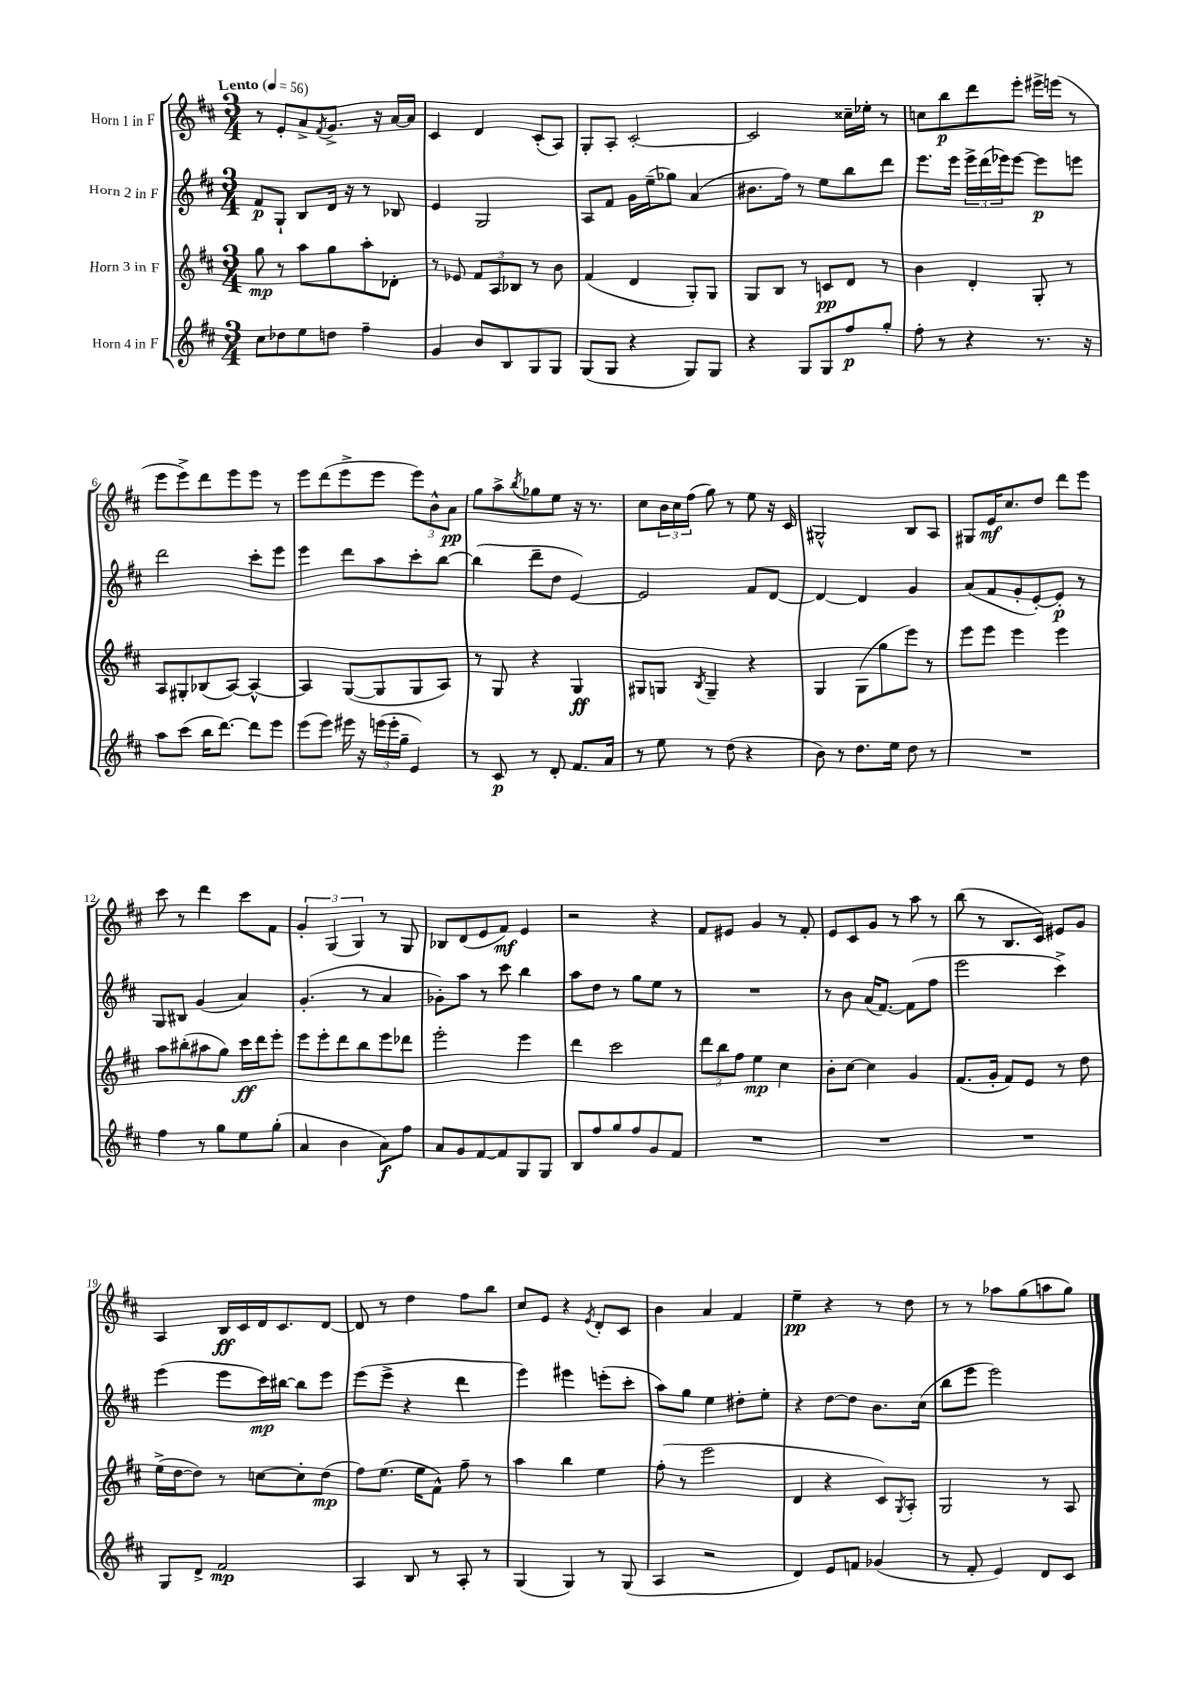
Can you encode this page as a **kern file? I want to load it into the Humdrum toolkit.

**kern	**dynam	**kern	**dynam	**kern	**dynam	**kern	**dynam
*part4	*part4	*part3	*part3	*part2	*part2	*part1	*part1
*staff4	*staff4	*staff3	*staff3	*staff2	*staff2	*staff1	*staff1
*I"Horn 4 in F	*	*I"Horn 3 in F	*	*I"Horn 2 in F	*	*I"Horn 1 in F	*
*clefG2	*	*clefG2	*	*clefG2	*	*clefG2	*
*k[f#c#]	*	*k[f#c#]	*	*k[f#c#]	*	*k[f#c#]	*
*M3/4	*	*M3/4	*	*M3/4	*	*M3/4	*
*MM56	*	*MM56	*	*MM56	*	*MM56	*
=1	=1	=1	=1	=1	=1	=1	=1
!	!	!	!	!	!	!LO:TX:a:B:t=Lento	!
8cc#\L	.	8gg\	mp	8f#/L	p	8r	.
8dd-X\	.	8r	.	8G`/J	.	8e'/L	.
8ee\	.	8aa\L	.	8B/L	.	8a^/	.
.	.	.	.	.	.	8qf#/	.
8ddn\J	.	8gg\	.	16d/Jk	.	8.g^/J	.
.	.	.	.	16r	.	.	.
4ff#~\	.	8aa'\	.	8r	.	.	.
.	.	.	.	.	.	16r	.
.	.	8d-X'\J	.	8B-X/	.	[16a/LL	.
.	.	.	.	.	.	16a/JJ]	.
=2	=2	=2	=2	=2	=2	=2	=2
4g/	.	8r	.	4e/	.	4c#/	.
.	.	8e-X/	.	.	.	.	.
8b/L	.	12f#/L	.	2G/	.	4d/	.
.	.	12A/	.	.	.	.	.
8B/	.	.	.	.	.	.	.
.	.	12B-X/J	.	.	.	.	.
8G/	.	8r	.	.	.	(8c#'/L	.
8G/J	.	8b\	.	.	.	8A/J)	.
=3	=3	=3	=3	=3	=3	=3	=3
(8G/L	.	(4f#/	.	8A/L	.	8G'/L	.
8G/J	.	.	.	8f#/J	.	8A'/J	.
4r	.	4d/	.	16g\LL	.	[2c#'/	.
.	.	.	.	(16ee~\J	.	.	.
.	.	.	.	8gg-X\J)	.	.	.
8G/L)	.	8G'/L)	.	(4a/	.	.	.
8G/J	.	8G/J	.	.	.	.	.
=4	=4	=4	=4	=4	=4	=4	=4
4r	.	8G/L	.	8.b#X\L	.	2c#/]	.
.	.	8B/J	.	.	.	.	.
.	.	.	.	16ff#\Jk)	.	.	.
8G/L	.	8r	.	8r	.	.	.
8G/	.	8cn/L	pp	8ee\L	.	.	.
8ff#/	p	8d/J	.	8bb\	.	16cc##X~\LL	.
.	.	.	.	.	.	16ee-X'\JJ	.
8gg'/J	.	8r	.	8ddd\J	.	8r	.
=5	=5	=5	=5	=5	=5	=5	=5
8ff#'\	.	4b\	.	8.eee\L	.	8ccn\L	.
8r	.	.	.	.	.	8bb\	p
.	.	.	.	16eee\Jk	.	.	.
4r	.	4d'/	.	24eee^\LL	.	8ddd\	.
.	.	.	.	(24ddd\	.	.	.
.	.	.	.	24eee-X\J)	.	.	.
.	.	.	.	[8eee-\J	.	8eee'\J	.
8.r	.	8G'/	.	8eee-\L]	p	16eee#X^\LL	.
.	.	.	.	.	.	(16eeen\JJ	.
.	.	8r	.	8eeen\J	.	8r	.
16r	.	.	.	.	.	.	.
!!LO:LB:g=z
=6	=6	=6	=6	=6	=6	=6	=6
8aa\L	.	8A/L	.	2ddd\	.	8eee\L	.
(8ccc#\J	.	8G#X'/	.	.	.	8eee^\)	.
16bb\KL	.	(8B-X/	.	.	.	8ddd\	.
[8.ddd\J)	.	.	.	.	.	.	.
.	.	[8A/J)	.	.	.	8eee\	.
8ddd\L]	.	4A^^/_	.	8ccc#'\L	.	8eee\J	.
8eee\J	.	.	.	8eee\J	.	8r	.
=7	=7	=7	=7	=7	=7	=7	=7
(8eee\L	.	4A/]	.	4eee\	.	8eee\L	.
8eee\J)	.	.	.	.	.	(8ddd\	.
16eee#X\	.	([8G/L	.	8ddd\L	.	8eee^\	.
16r	.	.	.	.	.	.	.
(24eeen\LL	.	8G/]	.	8aa\	.	8eee\J	.
24eee'\	.	.	.	.	.	.	.
24gg~\JJ	.	.	.	.	.	.	.
4e/)	.	8G/	.	8ccc#'\	.	12eee\L)	.
.	.	.	.	.	.	12b^^\	.
.	.	8A/J)	.	[8bb\J	.	.	.
.	.	.	.	.	.	12a\J	pp
=8	=8	=8	=8	=8	=8	=8	=8
8r	.	8r	.	(4bb\]	.	8gg\L	.
8c#/	p	8G/	.	.	.	8aa^\	.
.	.	.	.	.	.	8qbb/	.
8r	.	4r	.	8ddd~\L	.	8gg-X\	.
8d'/	.	.	.	8dd\J	.	8ee\J	.
8.f#/L	.	4G/	ff	[4e/)	.	16r	.
.	.	.	.	.	.	8.r	.
16a/Jk	.	.	.	.	.	.	.
=9	=9	=9	=9	=9	=9	=9	=9
8r	.	8G#X/L	.	2e/]	.	8cc#\L	.
8ee\	.	8Gn/J	.	.	.	24b\L	.
.	.	.	.	.	.	24cc#\	.
.	.	.	.	.	.	(24ff#\JJ	.
.	.	8qB/	.	.	.	.	.
8r	.	4G~/	.	.	.	8gg\)	.
(8dd\	.	.	.	.	.	8r	.
4r	.	4r	.	8f#/L	.	8ee\	.
.	.	.	.	[8d/J	.	16r	.
.	.	.	.	.	.	16c#/	.
=10	=10	=10	=10	=10	=10	=10	=10
8b\)	.	4G/	.	4d/_	.	2G#X^^/	.
8r	.	.	.	.	.	.	.
8.dd\L	.	(8G\L	.	4d/]	.	.	.
.	.	8gg\	.	.	.	.	.
16ee\Jk	.	.	.	.	.	.	.
8dd\	.	8eee\J)	.	4g/	.	8B/L	.
8r	.	8r	.	.	.	8A/J	.
=11	=11	=11	=11	=11	=11	=11	=11
2.r	.	8eee\L	.	(8a/L	.	8G#X/L	.
.	.	8eee\J	.	8f#/	.	16e/K	mf
.	.	.	.	.	.	8.cc#/	.
.	.	4eee\	.	8g'/	.	.	.
.	.	.	.	[8e'/)	.	8dd/J	.
.	.	4eee\	.	8e'/J]	p	8ddd\L	.
.	.	.	.	8r	.	8eee\J	.
!!LO:LB:g=z
=12	=12	=12	=12	=12	=12	=12	=12
4ff#\	.	8aa\L	.	8G/L	.	8ccc#\	.
.	.	(8bb#X'\	.	8B#X/J	.	8r	.
8r	.	8aa#X\	.	(4g/	.	4ddd\	.
8gg\L	.	8gg\J)	.	.	.	.	.
8ee\	.	16ccc#\LL	ff	4a/)	.	8ccc#\L	.
.	.	16ddd\J	.	.	.	.	.
(8gg'\J	.	8eee'\J	.	.	.	8f#\J	.
=13	=13	=13	=13	=13	=13	=13	=13
4a/	.	8eee\L	.	(4.g'/	.	6g'/	.
.	.	8eee'\	.	.	.	.	.
.	.	.	.	.	.	(6G/	.
4b\	.	8ddd\	.	.	.	.	.
.	.	.	.	.	.	6G/)	.
.	.	8bb\	.	8r	.	.	.
8a\L)	f	8eee\	.	4a/	.	8r	.
8ff#\J	.	8ddd-X\J	.	.	.	8G/	.
=14	=14	=14	=14	=14	=14	=14	=14
8a/L	.	2eee'\	.	8g-X'\L)	.	8B-X/L	.
8g/	.	.	.	8aa\J	.	(8d/	.
[8f#/	.	.	.	8r	.	8e/	.
8f#/]	.	.	.	8ccc#\	.	8f#/J)	mf
8G/	.	4eee\	.	4bb\	.	4e/	.
8G/J	.	.	.	.	.	.	.
=15	=15	=15	=15	=15	=15	=15	=15
8B/L	.	4ddd\	.	8aa\L	.	2r	.
8ff#/	.	.	.	8dd\J	.	.	.
8gg/	.	2ccc#\	.	8r	.	.	.
8ff#/	.	.	.	8gg\L	.	.	.
8g/	.	.	.	8ee\J	.	4r	.
8f#/J	.	.	.	8r	.	.	.
=16	=16	=16	=16	=16	=16	=16	=16
2.r	.	12ddd\L	.	2.r	.	8f#/L	.
.	.	12bb\	.	.	.	.	.
.	.	.	.	.	.	8e#X/J	.
.	.	12ff#\J	.	.	.	.	.
.	.	4ee\	mp	.	.	4g/	.
.	.	4cc#\	.	.	.	8r	.
.	.	.	.	.	.	8f#'/	.
=17	=17	=17	=17	=17	=17	=17	=17
2.r	.	8b'\L	.	8r	.	8e/L	.
.	.	[8cc#\J	.	8b\	.	8c#/	.
.	.	4cc#\]	.	(16a/KL	.	8g/J	.
.	.	.	.	[8.f#/J)	.	.	.
.	.	.	.	.	.	8r	.
.	.	4g/	.	(8f#\L]	.	8aa\	.
.	.	.	.	8ff#\J	.	8r	.
=18	=18	=18	=18	=18	=18	=18	=18
2.r	.	(8.f#/L	.	2eee\	.	(8bb\	.
.	.	.	.	.	.	8r	.
.	.	16g'/Jk	.	.	.	.	.
.	.	8f#/L)	.	.	.	8.B/L	.
.	.	8e/J	.	.	.	.	.
.	.	.	.	.	.	16c#/Jk)	.
.	.	8r	.	4ccc#^\)	.	8e#X/L	.
.	.	8dd\	.	.	.	8g/J	.
!!LO:LB:g=z
=19	=19	=19	=19	=19	=19	=19	=19
8G/L	.	(16ee^\LL	.	(4eee\	.	4A/	.
.	.	[16dd\J	.	.	.	.	.
8d^/J	.	8dd\J])	.	.	.	.	.
2f#/	mp	8r	.	8eee\L	.	16B/LL	ff
.	.	.	.	.	.	16c#/	.
.	.	[8ccn\L	.	16ccc#\L)	mp	16d/J	.
.	.	.	.	[16bb#X\JJ	.	8.c#/	.
.	.	8cc'\]	.	8bb#\L]	.	.	.
.	.	(8dd\J	mp	8eee\J	.	[8d/J	.
=20	=20	=20	=20	=20	=20	=20	=20
4A/	.	8ff#\L)	.	(8eee\L	.	8d/]	.
.	.	(8.ee\J	.	8eee^\J	.	8r	.
8B/	.	.	.	4r	.	4dd\	.
.	.	16ee\KL	.	.	.	.	.
8r	.	8f#^^\J)	.	.	.	.	.
8A'/	.	8ff#~\	.	4ddd\	.	8ff#\L	.
8r	.	8r	.	.	.	8bb\J	.
=21	=21	=21	=21	=21	=21	=21	=21
(4G/	.	4aa\	.	4eee\)	.	8cc#/L	.
.	.	.	.	.	.	8e/J	.
4G/)	.	4bb\	.	4eee#X\	.	4r	.
.	.	.	.	.	.	8qe/	.
8r	.	4ee\	.	(8eeen'\L	.	8d'/L	.
(8G/	.	.	.	8ccc#'\J	.	8c#/J	.
=22	=22	=22	=22	=22	=22	=22	=22
4A/	.	(8ff#'\	.	8aa\L)	.	4b\	.
.	.	8r	.	8gg\J	.	.	.
2r	.	2eee\	.	4ee\	.	4a/	.
.	.	.	.	8dd#X'\L	.	4f#/	.
.	.	.	.	8ee'\J	.	.	.
=23	=23	=23	=23	=23	=23	=23	=23
4d/)	.	4d/	.	4r	.	4ee~\	pp
8e/L	.	4r	.	[8dd\L	.	4r	.
8fn/J	.	.	.	8dd\J]	.	.	.
(4g-X/	.	8c#/L)	.	8.b\L	.	8r	.
.	.	8qG/	.	.	.	.	.
.	.	8A'/J	.	.	.	8dd\	.
.	.	.	.	(16cc#\Jk	.	.	.
=24	=24	=24	=24	=24	=24	=24	=24
8r	.	2G/	.	8bb\L	.	8r	.
8f#'/	.	.	.	8eee\J	.	8r	.
4e/)	.	.	.	2eee\)	.	8aa-X\L	.
.	.	.	.	.	.	(8gg\	.
8d/L	.	8r	.	.	.	8aan\	.
8c#/J	.	8A/	.	.	.	8gg\J)	.
==	==	==	==	==	==	==	==
*-	*-	*-	*-	*-	*-	*-	*-
